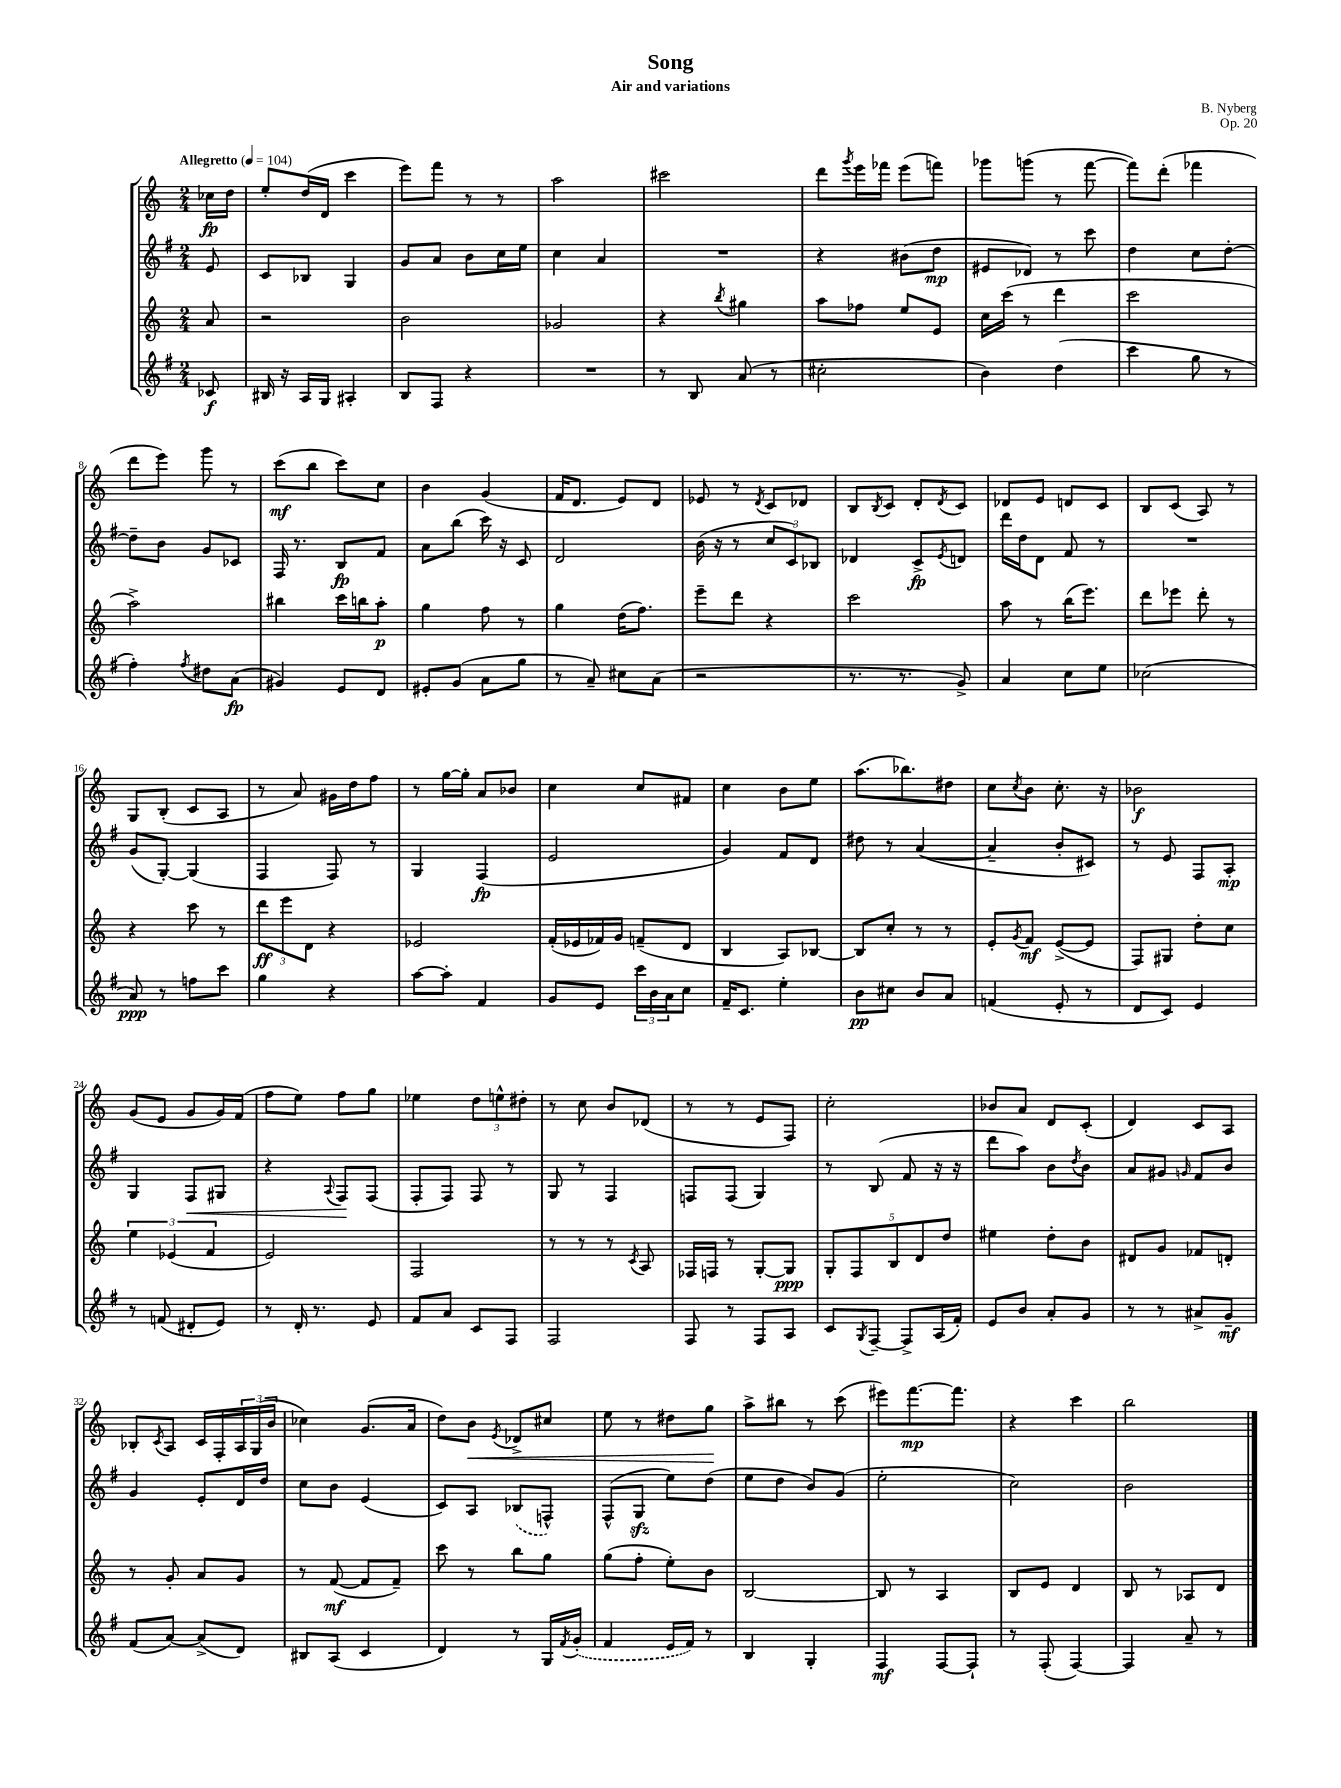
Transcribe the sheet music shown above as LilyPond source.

\header { title = "Song" composer = "B. Nyberg" subtitle = "Air and variations" opus = "Op. 20" }
<<
\new StaffGroup <<
\new Staff = "s0" {
    \clef treble \key c \major \numericTimeSignature \time 2/4 \partial 8 \tempo "Allegretto" 4 = 104
    ces''16\fp d''16 |
    e''8-. d''16( d'16 c'''4 |
    e'''8) f'''8 r8 r8 |
    a''2 |
    cis'''2 |
    d'''8 \acciaccatura { g'''8 } e'''16 fes'''16 e'''8( f'''8) |
    ges'''8 g'''8( r8 f'''8~ |
    f'''8) d'''8-.( fes'''4 |
    d'''8 e'''8) g'''8 r8 |
    c'''8\mf( b''8 c'''8) c''8 |
    b'4 g'4( |
    f'16 d'8. e'8) d'8 |
    ees'8 r8 \acciaccatura { d'8 } c'8 des'8 |
    b8 \acciaccatura { b8 } c'8 d'8-. \acciaccatura { d'8 } c'8 |
    des'8 e'8 d'8 c'8 |
    b8 c'8( a8) r8 |
    g8 b8-.( c'8 a8 |
    r8 a'8) gis'16 d''16 f''8 |
    r8 g''16~ g''16-. a'8 bes'8 |
    c''4 c''8 fis'8 |
    c''4 b'8 e''8 |
    a''8.( bes''8.) dis''8 |
    c''8 \acciaccatura { c''8 } b'8 c''8.-. r16 |
    bes'2\f |
    g'8( e'8 g'8 g'16) f'16( |
    f''8 e''8) f''8 g''8 |
    ees''4 \tuplet 3/2 { d''8 e''8-^ dis''8-. } |
    r8 c''8 b'8 des'8( |
    r8 r8 e'8 f8) |
    c''2-. |
    bes'8 a'8 d'8 c'8-.( |
    d'4) c'8 a8 |
    bes8-. \acciaccatura { c'8 } a8 c'16 f16-. \tuplet 3/2 { a16 g16( b'16 } |
    ces''4) g'8.( a'16 |
    d''8) b'8\< \acciaccatura { e'8 } des'8-> cis''8 |
    e''8 r8 dis''8 g''8\! |
    a''8-> bis''8 r8 c'''8( |
    eis'''8) f'''8.~\mp f'''8. |
    r4 c'''4 |
    b''2 \bar "|." |
}
\new Staff = "s1" {
    \clef treble \key g \major \numericTimeSignature \time 2/4 \partial 8
    e'8 |
    c'8 bes8 g4 |
    g'8 a'8 b'8 c''16 e''16 |
    c''4 a'4 |
    R2 |
    r4 bis'8( d''8\mp |
    eis'8 des'8) r8 c'''8 |
    d''4 c''8 d''8~-. |
    d''8-- b'8 g'8 ces'8 |
    fis16 r8. b8\fp fis'8 |
    a'8 b''8( c'''16) r16 c'8 |
    d'2 |
    b'16( r16 r8 \tuplet 3/2 { c''8 c'8) bes8 } |
    des'4 c'8->\fp \acciaccatura { e'8 } d'8 |
    d'''16 d''16 d'8 fis'8 r8 |
    R2 |
    g'8( g8~-.) g4( |
    fis4 fis8) r8 |
    g4 fis4\fp( |
    e'2 |
    g'4) fis'8 d'8 |
    dis''8 r8 a'4~( |
    a'4-- b'8-. cis'8) |
    r8 e'8 fis8 a8-.\mp |
    g4 fis8\< gis8 |
    r4 \appoggiatura { a8 } fis8\! fis8( |
    fis8-. fis8) fis8 r8 |
    g8 r8 fis4 |
    f8 f8( g4) |
    r8 b8( fis'8 r16 r16 |
    d'''8 a''8) b'8 \acciaccatura { d''8 } b'8 |
    a'8 gis'8 \grace { g'16 } fis'8 b'8 |
    g'4 e'8-. d'16 d''16 |
    c''8 b'8 e'4( |
    c'8) a8 \once \slurDashed bes8( f8-^) |
    fis8-^( g8\sfz e''8) d''8( |
    e''8 d''8 b'8) g'8( |
    e''2-. |
    c''2) |
    b'2 \bar "|." |
}
\new Staff = "s2" {
    \clef treble \key c \major \numericTimeSignature \time 2/4 \partial 8
    a'8 |
    r2 |
    b'2 |
    ges'2 |
    r4 \acciaccatura { b''8 } gis''4 |
    a''8 fes''8 e''8 e'8 |
    c''16 c'''16( r8 d'''4 |
    c'''2 |
    a''2->) |
    bis''4 c'''16 b''16 a''8-.\p |
    g''4 f''8 r8 |
    g''4 d''16( f''8.) |
    e'''8-- d'''8 r4 |
    c'''2 |
    a''8 r8 b''16( e'''8.) |
    d'''8 ees'''8 d'''8-. r8 |
    r4 c'''8 r8 |
    \tuplet 3/2 { d'''8\ff e'''8 d'8 } r4 |
    ees'2 |
    f'16-.( ees'16 fes'16) g'16 f'8--( d'8 |
    b4 a8) bes8~ |
    bes8 c''8-. r8 r8 |
    e'8-. \acciaccatura { g'8 } f'8\mf e'8~->( e'8 |
    f8) gis8 d''8-. c''8 |
    \tuplet 3/2 { e''4 ees'4( f'4 } |
    e'2) |
    f2 |
    r8 r8 r8 \acciaccatura { c'8 } a8 |
    fes16 f16 r8 g8~-. g8\ppp |
    \tuplet 5/4 { g8-. f8 b8 d'8 d''8 } |
    eis''4 d''8-. b'8 |
    dis'8 g'8 fes'8 d'8-. |
    r8 g'8-. a'8 g'8 |
    r8 f'8~\mf( f'8 f'8--) |
    c'''8 r8 b''8 g''8 |
    g''8( f''8-. e''8-.) b'8 |
    b2~ |
    b8 r8 a4 |
    b8 e'8 d'4 |
    b8 r8 aes8 d'8 \bar "|." |
}
\new Staff = "s3" {
    \clef treble \key g \major \numericTimeSignature \time 2/4 \partial 8
    ces'8\f |
    bis16 r16 a16 g16 ais4-. |
    b8 fis8 r4 |
    R2 |
    r8 b8 a'8( r8 |
    cis''2-. |
    b'4) d''4( |
    c'''4 g''8 r8 |
    fis''4-.) \acciaccatura { fis''8 } dis''8 a'8\fp( |
    gis'4) e'8 d'8 |
    eis'8-. g'8( a'8 g''8 |
    r8 a'8--) cis''8 a'8( |
    r2 |
    r8. r8. g'8->) |
    a'4 c''8 e''8 |
    ces''2( |
    a'8\ppp) r8 f''8 c'''8 |
    g''4 r4 |
    a''8~ a''8-. fis'4 |
    g'8 e'8 \tuplet 3/2 { c'''16 b'16 a'16 } c''8 |
    fis'16-- c'8. e''4-. |
    b'8\pp cis''8 b'8 a'8 |
    f'4( e'8-. r8 |
    d'8 c'8) e'4 |
    r8 f'8( dis'8-. e'8) |
    r8 d'16-. r8. e'8 |
    fis'8 a'8 c'8 fis8 |
    fis2 |
    fis8 r8 fis8 a8 |
    c'8 \acciaccatura { g8 } fis8~-- fis8-> a16( fis'16-.) |
    e'8 b'8 a'8-. g'8 |
    r8 r8 ais'8-> g'8--\mf |
    fis'8( a'8~) a'8->( d'8) |
    bis8 a8( c'4 |
    d'4) r8 g16 \acciaccatura { fis'8 } \once \slurDashed g'16-.( |
    fis'4 e'16 fis'16) r8 |
    b4 g4-. |
    fis4\mf fis8~ fis8-! |
    r8 fis8-.( fis4~) |
    fis4 a'8-- r8 \bar "|." |
}
>>
>>
